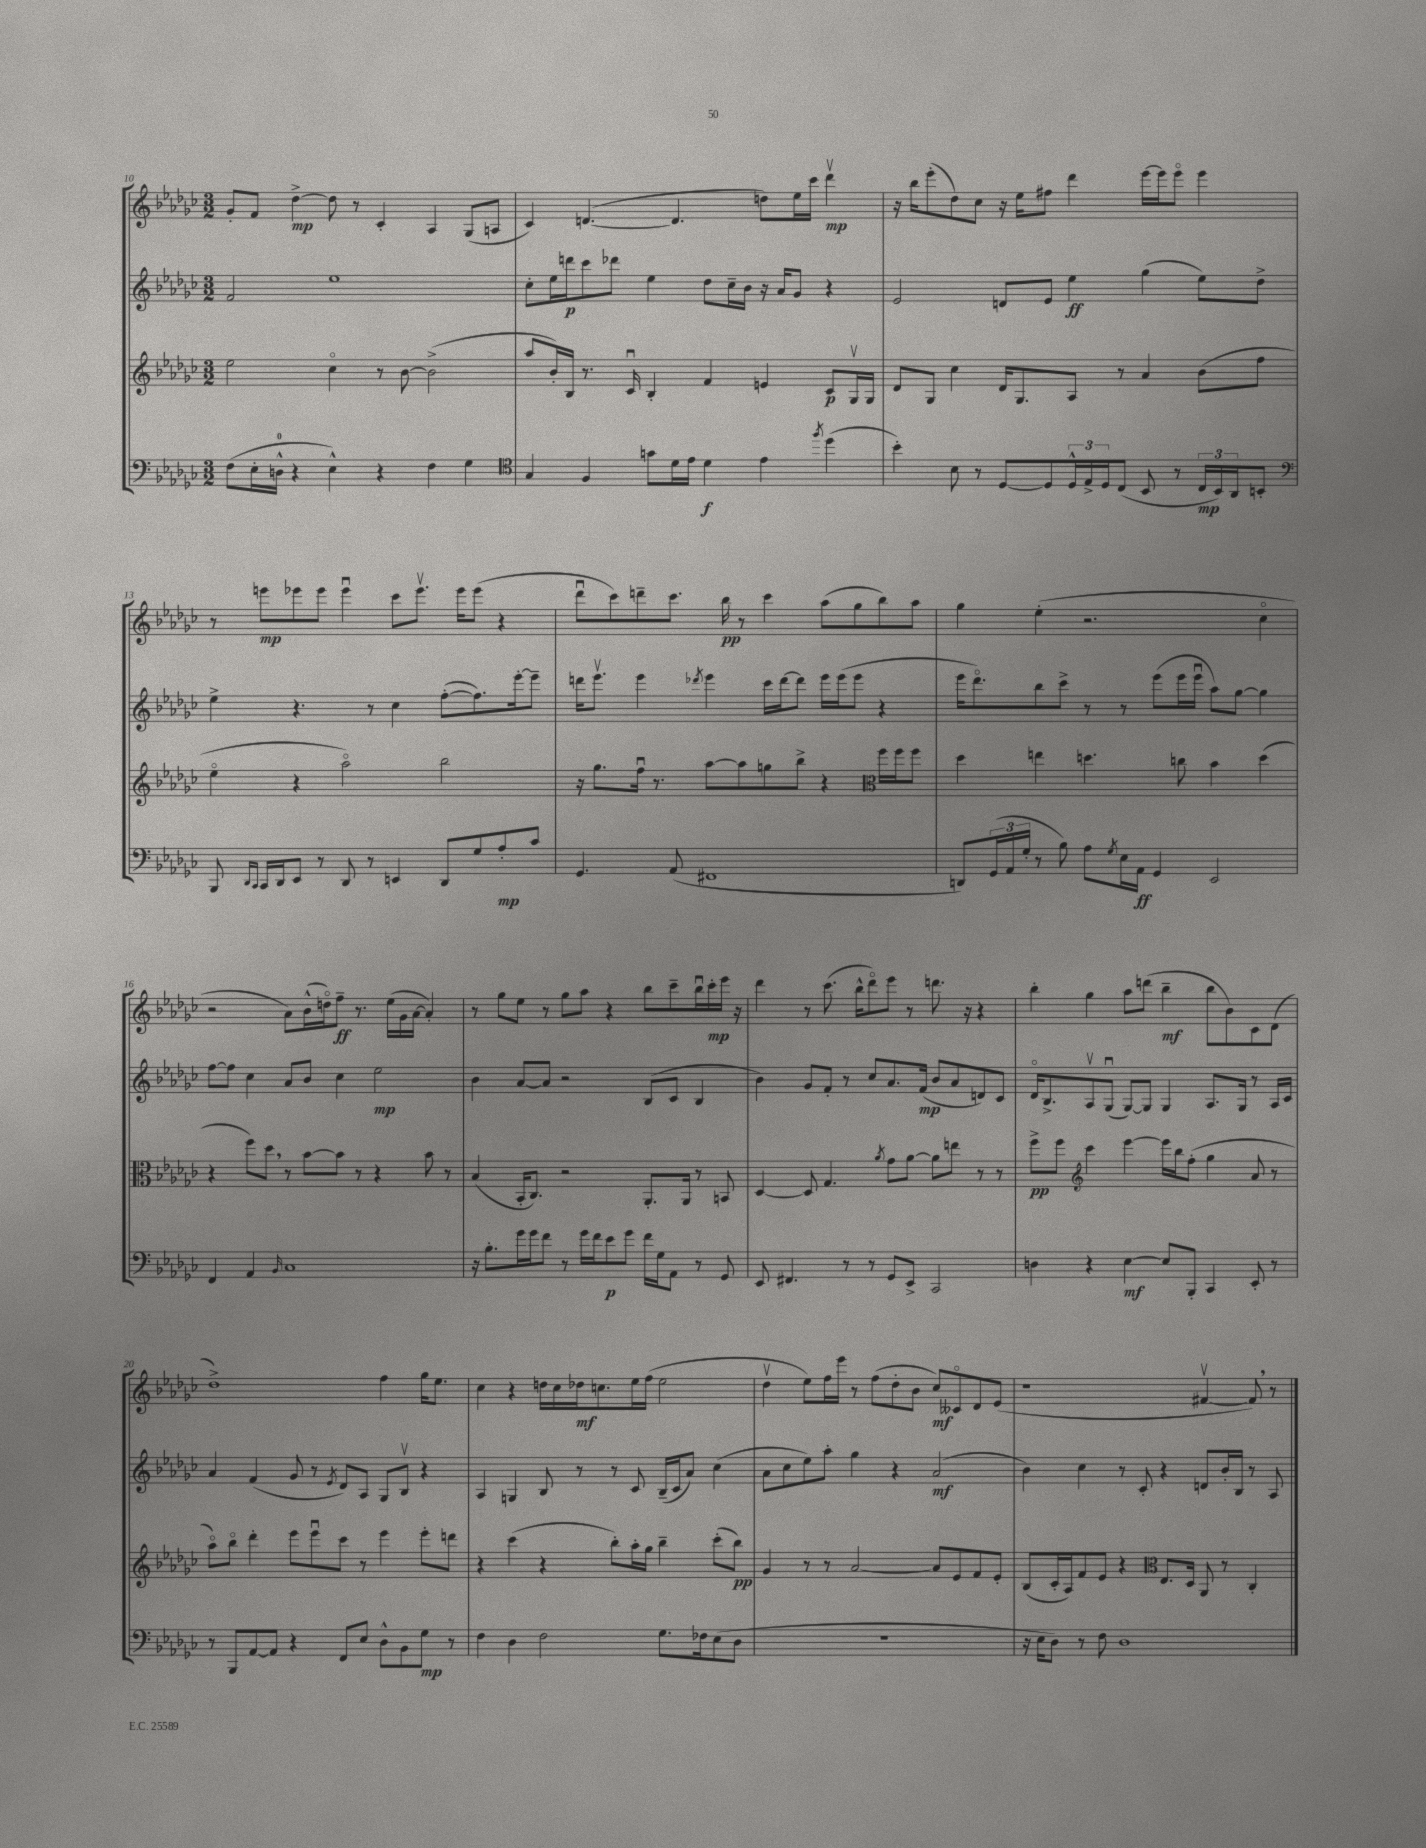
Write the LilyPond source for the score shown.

<<
\new StaffGroup <<
\new Staff = "s0" {
    \clef treble \key ges \major \numericTimeSignature \time 3/2
    ges'8-. f'8 des''4~->\mp des''8 r8 ces'4-. aes4 ges8( a8 |
    ces'4) d'4.~( d'4. d''8) ees''16 ces'''16 des'''4\upbow\mp |
    r16 bes''16 ees'''8-.( des''8) ces''8 r16 ees''16 fis''8 des'''4 ees'''16~ ees'''16 ees'''8\flageolet ees'''4 |
    r8 e'''8\mp ees'''8 ees'''8 ees'''4\downbow ces'''8 ees'''8.\upbow ees'''16 ees'''8( r4 |
    des'''8\downbow ces'''8) d'''8-- ces'''8. bes''16\pp r8 ces'''4 aes''8( ges''8 bes''8) aes''8 |
    ges''4 ees''4-.( r2. ces''4\flageolet |
    r2 aes'8) bes'16-^( d''16\flageolet) f''8--\ff r8. ees''16( ges'16 aes'16~ aes'4-.) |
    r8 ges''8 ees''8 r8 ges''8 aes''8 r4 bes''8 ces'''8-- bes''16\downbow ces'''16-.\mp ees'''16 r16 |
    des'''4 r8 ces'''8.( bes''16-^ des'''8\flageolet) ees'''8 r8 d'''8. r16 r4 |
    bes''4-. ges''4 aes''8 d'''8( bes''4--\mf bes''8 bes'8) ces'8 des'8( |
    des''1->) f''4 ges''16 ees''8. |
    ces''4 r4 d''16 ces''16 des''16\mf c''8. ees''16 f''16( ees''2 |
    des''4\upbow ees''8) f''16 ees'''16 r8 f''8( des''8-. bes'8 ces''8\mf) ceses'8\flageolet des'8 ees'8( |
    r1 fis'4~\upbow fis'8) \breathe r8 \bar "|." |
}
\new Staff = "s1" {
    \clef treble \key ges \major \numericTimeSignature \time 3/2
    f'2 ees''1 |
    ces''8-. ees''16 d'''16\p ces'''8 des'''8 ees''4 des''8 ces''16-- bes'16 r16 aes'16 ges'8 r4 |
    ees'2 d'8 ees'8 ees''4\ff ges''4( ees''8) des''8-> |
    ees''4-> r4. r8 ces''4 f''8~-.( f''8.) ees'''16~-. ees'''8-- |
    d'''16 ees'''8.\upbow ees'''4 \acciaccatura { des'''8 } ees'''4 ces'''16 des'''16~ des'''8 ees'''16 ees'''16( ees'''8 r4 |
    ees'''16 des'''8.\flageolet) bes''8 ces'''8-> r8 r8 ees'''8( ees'''16 ees'''16\downbow aes''8) ges''8~ ges''4 |
    f''8~ f''8 ces''4 aes'8 bes'8 ces''4 ees''2\mp |
    bes'4 aes'8~ aes'8 r2 bes8( ces'8 bes4 |
    bes'4) ges'8 f'8-. r8 ces''8 aes'8. f'16\mp( bes'8 aes'8 d'8) ces'8 |
    des'16\flageolet bes8.-> aes8\upbow ges8\downbow( ges8~) ges8 ges4 aes8. ges16 r8 aes16 ces'16 |
    aes'4 f'4( ges'8 r8 \acciaccatura { ees'8 } des'8) aes8 ges8 bes8\upbow r4 |
    aes4 g4 bes8 r8 r8 ces'8 bes16--( ces'16 aes'8) ces''4( |
    aes'8 ces''8 ees''8) aes''8-. ges''4 r4 aes'2\mf( |
    bes'4) ces''4 r8 ces'8-. r4 d'8 bes'16-. bes16 r8 aes8 \bar "|." |
}
\new Staff = "s2" {
    \clef treble \key ges \major \numericTimeSignature \time 3/2
    ees''2 ces''4\flageolet r8 bes'8~ bes'2->( |
    aes''8 bes'16-.) bes16 r8. ces'16\downbow bes4-. f'4 e'4 ces'8\p ges16\upbow ges16 |
    des'8 ges8 ces''4 des'16 ges8. aes8 r8 aes'4 bes'8( f''8 |
    ees''4\flageolet r4 aes''2\flageolet) bes''2 |
    r16 ges''8. f''16\downbow r8. aes''8~ aes''8 g''8 bes''8-> r4 \clef alto f''16 f''16 f''8 |
    des''4 e''4 d''4. c''8 bes'4 d''4( |
    r4 f''8) des''8 \breathe r8 bes'8~ bes'8 r8 r4 bes'8 r8 |
    bes4( bes,16-. ces8.) r2 aes,8.-. aes,16 r8 b,8 |
    des4~ des8 ges4. \acciaccatura { aes'8 } ges'8 aes'8~ aes'8 e''8 r8 r8 |
    f''8->\pp f''8 \clef treble ces'''4 ees'''4~ ees'''16 bes''16 f''8-.( ges''4 aes'8 r8 |
    aes''8\flageolet) bes''8\flageolet des'''4-. ees'''8 ees'''8\downbow ces'''8 r8 ees'''4 ees'''8-. d'''8 |
    r4 ces'''4( r4 bes''8-.) aes''16-. ges''16 bes''4-- ces'''8-.( bes''8\pp) |
    ges'4 r8 r8 aes'2~ aes'8 ees'8 f'8 ees'8-. |
    bes8( ces'16-. aes16) f'8 ees'8 r4 \clef alto ees8. des16 aes,8 r8 ces4-. \bar "|." |
}
\new Staff = "s3" {
    \clef bass \key ges \major \numericTimeSignature \time 3/2
    f8( ees16-. d16-0-^ r4 ees4-^) r4 f4 ges4 |
    \clef tenor ges4 f4 g'8 des'16 ees'16 des'4\f ees'4 \acciaccatura { f''8 } des''4( |
    bes'4-.) bes8 r8 des8~ des8 \tuplet 3/2 { des16-^ ees16-> des16 } ces8( bes,8 r8 \tuplet 3/2 { ces16\mp bes,16) aes,16 } b,8-. |
    \clef bass bes,,8 \grace { des,16 ces,16 } ces,16 des,16 ees,8 r8 des,8 r8 e,4 des,8 ges8 aes8-.\mp ces'8 |
    ges,4. aes,8( fis,1 |
    d,8) \tuplet 3/2 { ges,16( aes,16 ges16-. } r8 bes8) aes8 \acciaccatura { ges8 } ees16 aes,16\ff ges,4 ees,2 |
    f,4 aes,4 \grace { bes,16 } ces1 |
    r16 bes8.-. ges'16 ges'16 f'8 r8 ges'16 f'16 ees'8\p ges'8 f'16 ges16 aes,8 r8 ges,8 |
    ees,8 fis,4. r8 r8 ges,8 ees,8-> ces,2 |
    d4 r4 ees4~\mf ees8 bes,,8-. ces,4 ees,8-. r8 |
    r8 bes,,8 aes,8~ aes,8 r4 f,8 ees8 des8-^ bes,8 ges8\mp r8 |
    f4 des4 f2 ges8. fes16 ees8( des8 |
    R1. |
    r16 ees16 des8) r8 f8 des1 \bar "|." |
}
>>
>>
\layout { \context { \Score currentBarNumber = #10 } }
